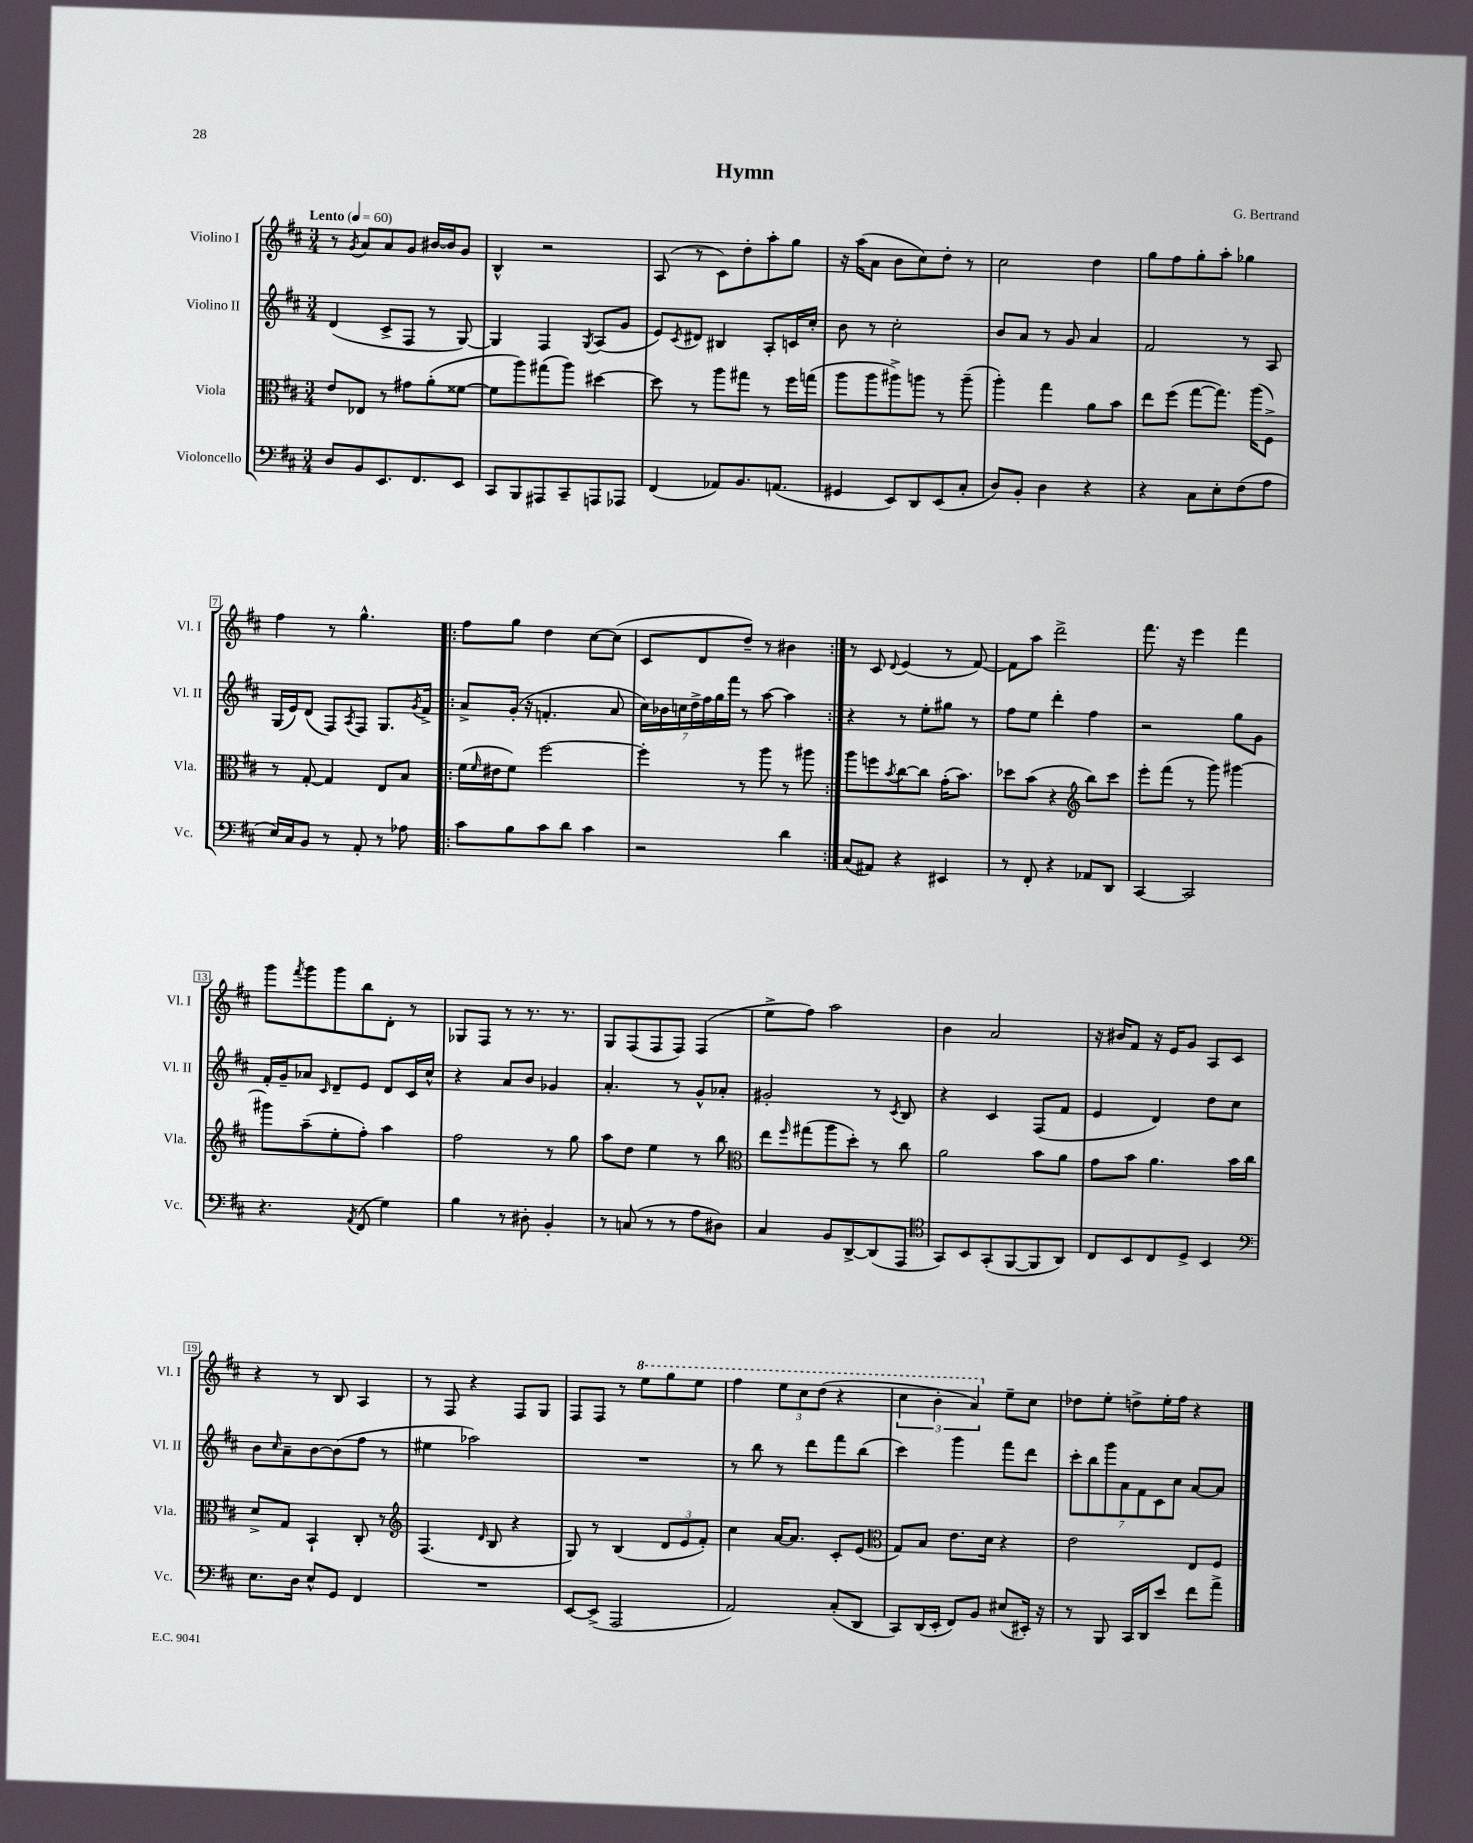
\header { title = "Hymn" composer = "G. Bertrand" }
<<
\new StaffGroup <<
\new Staff = "s0" \with { instrumentName = "Violino I" shortInstrumentName = "Vl. I" } {
    \clef treble \key d \major \numericTimeSignature \time 3/4 \tempo "Lento" 4 = 60
    r8 \acciaccatura { g'8 } a'8 a'8 g'8 bis'16~ bis'16 g'8 |
    b4-^ r2 |
    a8( r8 cis'8) d''8-. a''8-. g''8 |
    r16 a''16( a'8 b'8 cis''8) d''8-. r8 |
    cis''2 d''4 |
    g''8 fis''8 g''8-. a''8-. ges''4 |
    fis''4 r8 g''4.-^ |
    \repeat volta 2 { fis''8 g''8 d''4 cis''8~ cis''8( |
    cis'8 d'8 d''8--) r8 bis'4 | }
    r8 cis'8 \appoggiatura { d'8 } e'4( r8 fis'8~) |
    fis'8 a''8 d'''2-> |
    fis'''8. r16 e'''4 fis'''4 |
    g'''8 \acciaccatura { fis'''8 } g'''8 g'''8 b''8 d'8-. r8 |
    ges8 fis8 r8 r8. r8. |
    g8 fis8( fis8 fis8) fis4( |
    e''8-> fis''8) a''2 |
    b'4 a'2 |
    r16 bis'16 fis'8 r16 e'16 g'8 a8 cis'8 |
    r4 r8 b8 a4 |
    r8 fis8 r4 fis8 g8 |
    fis8 fis8 r8 \ottava #1 e'''8 g'''8 e'''8 |
    fis'''4 \tuplet 3/2 { e'''8 cis'''8 d'''8( } r4 |
    \tuplet 3/2 { cis'''4 b''4-. a''4) \ottava #0 } e''8-- cis''8 |
    des''8 e''8-. d''8-> e''16-. fis''16 r4 \bar "|." |
}
\new Staff = "s1" \with { instrumentName = "Violino II" shortInstrumentName = "Vl. II" } {
    \clef treble \key d \major \numericTimeSignature \time 3/4
    d'4( cis'8-> fis8 r8 g8~) |
    g4 fis4 \acciaccatura { g8 } a8( g'8 |
    e'8) \acciaccatura { cis'8 } dis'8 bis4 a8-. c'16 cis''16-. |
    b'8 r8 cis''2-. |
    b'8 a'8 r8 g'8 a'4 |
    fis'2 r8 a8 |
    g16( e'16) d'8( fis8) \acciaccatura { a8 } fis8 g8. \acciaccatura { g'8 } fis'16-> |
    \repeat volta 2 { a'8-> g'16-.( r16 f'4.-. a'8 |
    \tuplet 7/4 { cis''16) bes'16 c''16 d''16-> fis''16 g''16 fis'''16 } r8 a''8~ a''4 | }
    r4 r8 e''8-. gis''8 r8 |
    fis''8 e''8 d'''4-. fis''4 |
    r2 g''8 g'8 |
    fis'16-. g'16-- aes'8 \grace { cis'16 } d'8-- e'8 d'8 cis'16 cis''16-^ |
    r4 a'8 b'8 ges'4 |
    a'4.-. r8 g'8-^ aes'8-. |
    gis'2-. r8 \acciaccatura { cis'8 } b8 |
    r4 cis'4 fis8( fis'8 |
    e'4 d'4) d''8 cis''8 |
    b'8 \grace { cis''16 } a'8-- b'8~ b'8( fis''8 r8 |
    eis''4 aes''2) |
    R2. |
    r8 b''8 r8 d'''8 fis'''8 b''8( |
    cis'''4) g'''4 fis'''8 d'''8 |
    \tuplet 7/4 { cis'''8-. b''8 g'''8 a'8 fis'8 cis'8 cis''8 } a'8~ a'8 \bar "|." |
}
\new Staff = "s2" \with { instrumentName = "Viola" shortInstrumentName = "Vla." } {
    \clef alto \key d \major \numericTimeSignature \time 3/4
    e'8 ees8 r8 gis'8 a'8-.( fisis'8~ |
    fisis'8 a''8) gis''8( a''8) dis''4~ |
    dis''8 r8 a''8 gis''8 r8 fis''16 g''16( |
    a''8 a''8 ais''8->) a''8 r8 a''8--( |
    a''4-.) g''4 a'8 b'8 |
    e''8 fis''8( g''8~ g''8.) a''16( fis8->) |
    r8 g8~-. g4 e8 b8 |
    \repeat volta 2 { fis'16( \grace { fis'16 } eis'16 fis'8) fis''2~ |
    fis''4-. r8 a''8 r8 ais''8 | }
    a''8 f''8 \acciaccatura { b'8 } cis''8~ cis''8 g'16-.( b'8.) |
    des''8 b'8( r4 \clef treble b''8) cis'''8 |
    e'''8-. fis'''8( r8 g'''8) gis'''4~ |
    gis'''8 a''8--( e''8-. fis''8-.) a''4 |
    fis''2 r8 g''8 |
    a''8 d''8 e''4 r8 b''8 |
    \clef alto e''8 \grace { fis''16 } gis''8( a''8 d''8-.) r8 cis''8 |
    a'2 b'8 a'8 |
    g'8 b'8 a'4. b'16 cis''16 |
    d'8-> g8 b,4-! cis8-. r8 |
    \clef treble fis4.( \grace { d'16 } b8 r4 |
    g8) r8 b4( \tuplet 3/2 { d'8 e'8 fis'8-.) } |
    cis''4 a'16~ a'8. cis'8-. e'8( |
    \clef alto g8) b8 e'8. d'16 r4 |
    e'2 e8 fis8 \bar "|." |
}
\new Staff = "s3" \with { instrumentName = "Violoncello" shortInstrumentName = "Vc." } {
    \clef bass \key d \major \numericTimeSignature \time 3/4
    d8 b,8 e,8. fis,8. e,8 |
    cis,8 b,,8 ais,,8 cis,8-- a,,8 aes,,8 |
    fis,4( aes,8) b,8. a,8.( |
    gis,4 e,8) d,8 e,8( cis8-. |
    d8) b,8-. d4 r4 |
    r4 cis8 e8-. fis8( a8 |
    e16) cis16 b,8 r8 a,8-. r8 aes8 |
    \repeat volta 2 { cis'8 b8 cis'8 d'8 cis'4 |
    r2 d'4 | }
    cis8( ais,8) r4 eis,4 |
    r8 fis,8-. r4 aes,8 d,8 |
    cis,4~ cis,2 |
    r4. \acciaccatura { a,8 } fis,8( g4) |
    b4 r8 dis8-. b,4-. |
    r8 c8( r8 r8 a8 dis8) |
    cis4 b,8 d,8~-> d,8( a,,8 |
    \clef tenor g,8) b,8 g,8-.( fis,8~ fis,8 a,8) |
    cis8 b,8 cis8 d8-> b,4 |
    \clef bass e8. d16 e8-^ g,8 fis,4 |
    R2. |
    e,8~ e,8->( a,,2 |
    a,2) cis8-.( d,8 |
    cis,8) d,16( e,16-. fis,8) b,8 eis8( eis,16-.) r16 |
    r8 b,,8 cis,16 d,16 e'8 fis'8 a'8-> \bar "|." |
}
>>
>>
\layout { \context { \Score \override BarNumber.stencil = #(make-stencil-boxer 0.1 0.3 ly:text-interface::print) } }
